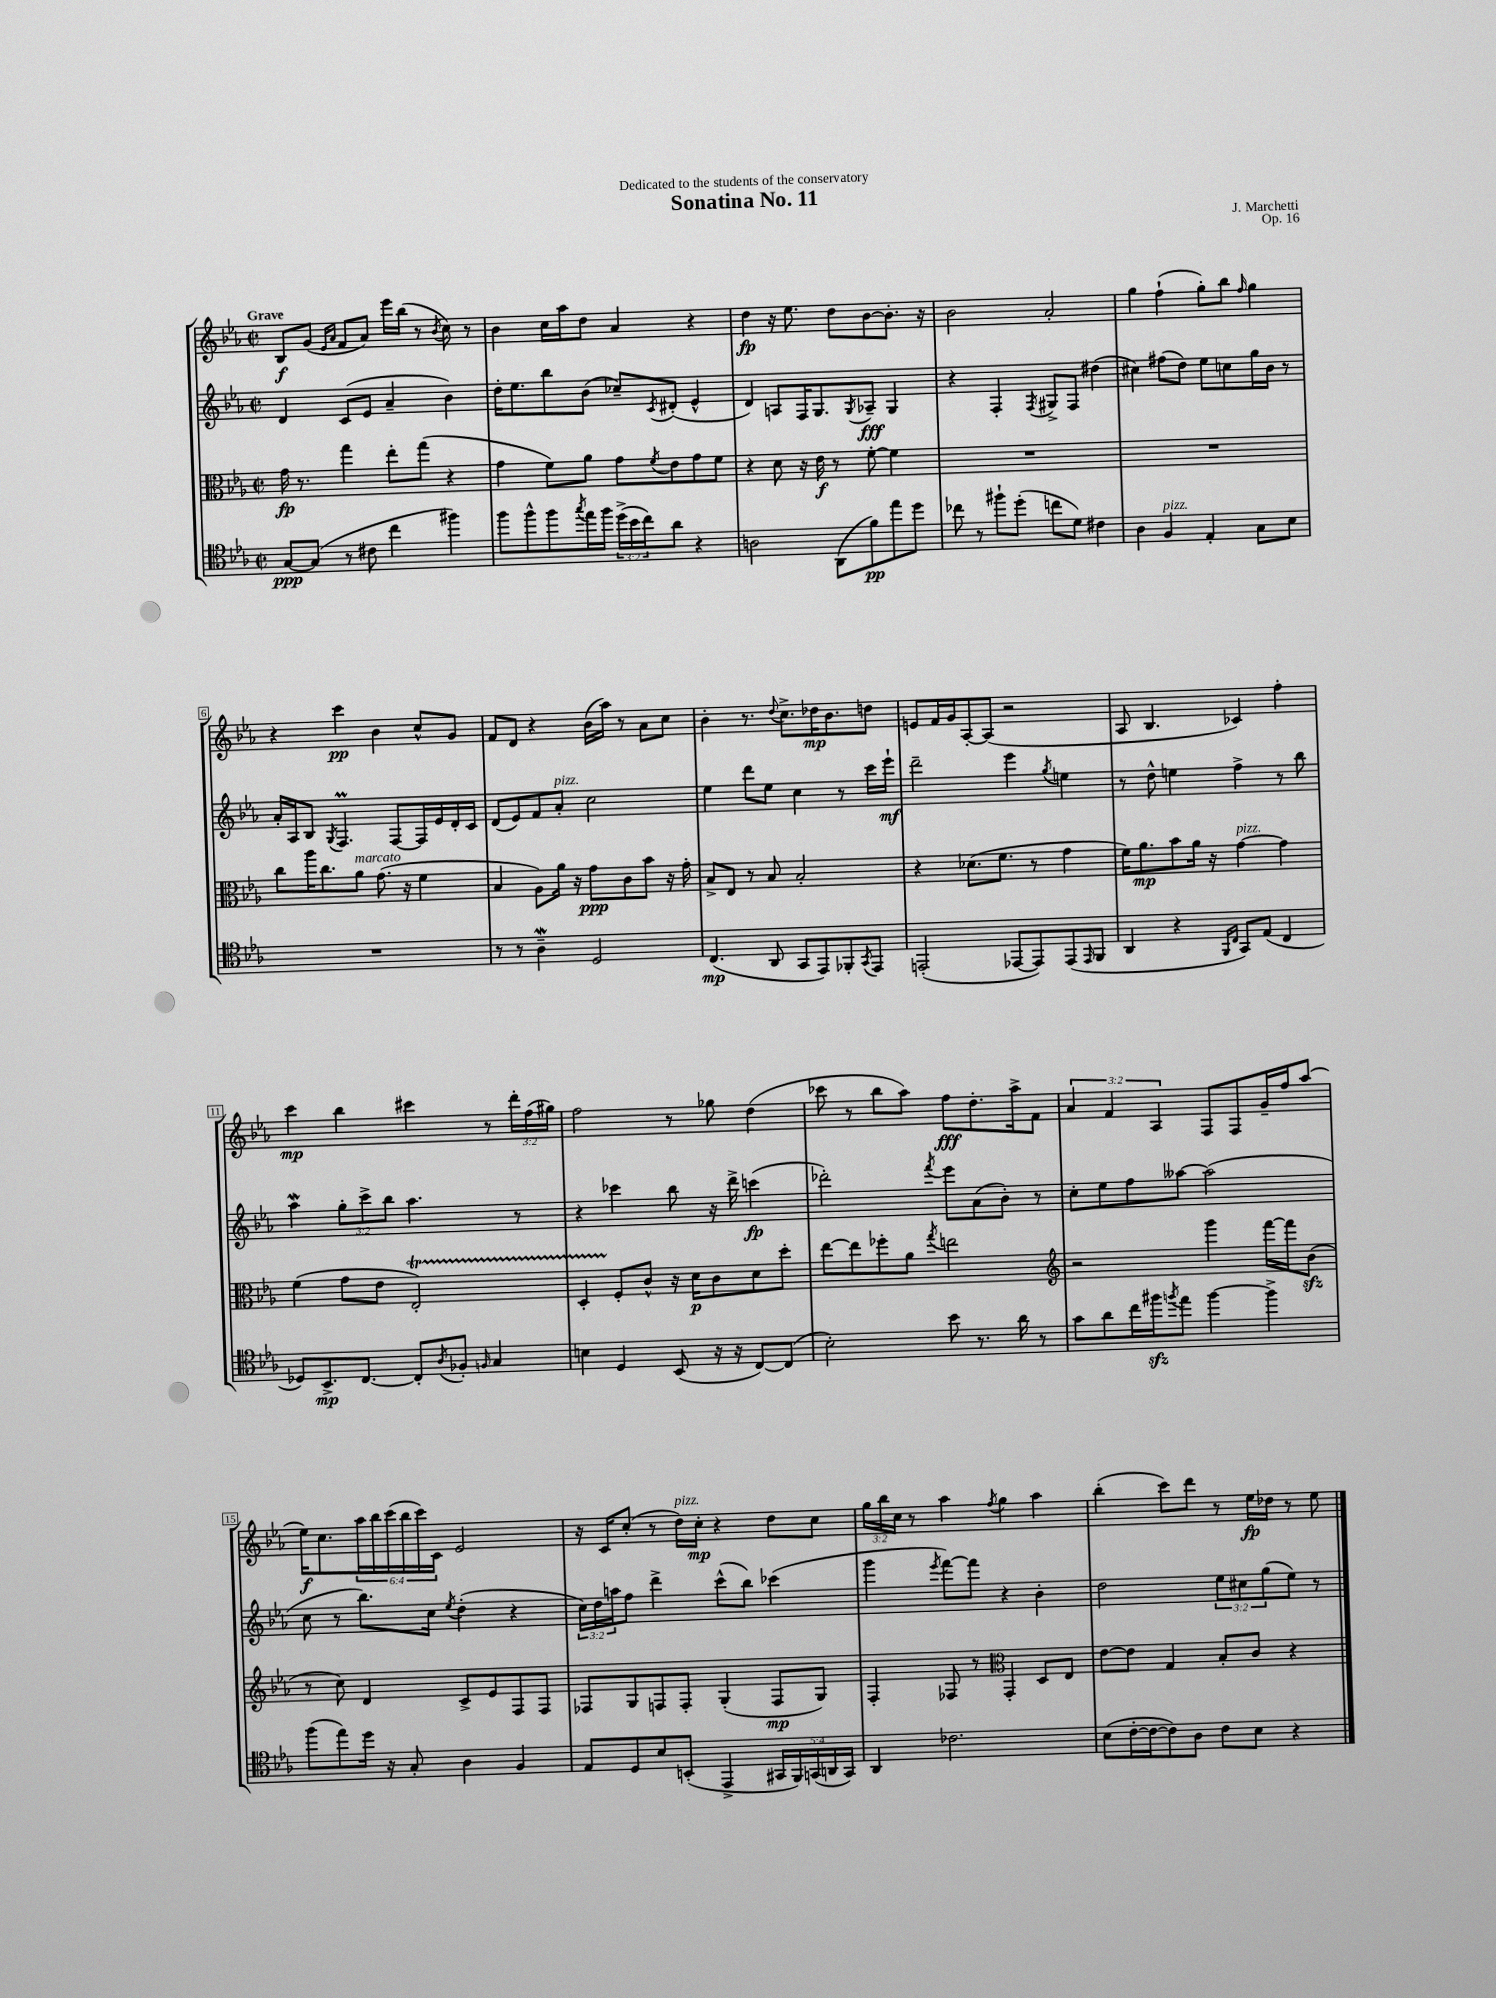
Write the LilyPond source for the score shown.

\header { title = "Sonatina No. 11" composer = "J. Marchetti" dedication = "Dedicated to the students of the conservatory" opus = "Op. 16" }
<<
\new StaffGroup <<
\new Staff = "s0" {
    \clef treble \key ees \major \defaultTimeSignature \time 2/2 \override Staff.TupletNumber.text = #tuplet-number::calc-fraction-text \tempo "Grave"
    bes8\f g'8( \grace { ees'16 aes'16 } f'8 aes'8) ees'''16 bes''16( r8 \acciaccatura { bes'8 } c''8) r8 |
    bes'4 c''16 aes''16 d''8 aes'4 r4 |
    d''4\fp r16 ees''8. d''8 bes'8~ bes'8.-. r16 |
    bes'2 aes'2-. |
    g''4 f''4-!( g''8-.) bes''8 \grace { f''16 } g''4 |
    r4 c'''4\pp bes'4 c''8-^ g'8 |
    f'8 d'8 r4 bes'16( aes''16) r8 aes'8 c''8 |
    bes'4-. r8. \appoggiatura { d''8 } c''8.-> des''16\mp bes'8. d''8 |
    e'8 f'16 g'16 aes8~-. aes8( r2 |
    aes8 bes4. ces'4) f''4-. |
    c'''4\mp bes''4 cis'''4 r8 \tuplet 3/2 { d'''16-. f''16( gis''16) } |
    f''2 r8 ges''8 d''4( |
    ces'''8 r8 bes''8 aes''8) f''8\fff d''8.-. aes''16-> f'8 |
    \tuplet 3/2 { aes'4 f'4 aes4 } f8 f8 g'16-- f''16 aes''8( |
    ees''16\f) c''8. \tuplet 6/4 { aes''16 bes''16 c'''16( bes''16 c'''16) c'16 } ees'2 |
    r16 c'16 c''8-.( r8 d''16^\markup { \italic "pizz." }) c''16-.\mp r4 d''8 c''8 |
    \tuplet 3/2 { g''16 bes''16 c''16 } r8 aes''4 \acciaccatura { f''8 } g''4 aes''4 |
    bes''4-.( c'''8) d'''8 r8 ees''16\fp des''16 r8 ees''8 \bar "|." |
}
\new Staff = "s1" {
    \clef treble \key ees \major \defaultTimeSignature \time 2/2 \override Staff.TupletNumber.text = #tuplet-number::calc-fraction-text
    d'4 c'8( ees'8 aes'4-- bes'4) |
    d''16-. ees''8. bes''8 bes'8( ces''8--) \acciaccatura { c'8 } dis'8-.( ees'4-^ |
    d'4) a8 f16 g8. \acciaccatura { g8 } aes8--\fff g4 |
    r4 f4-. \acciaccatura { f8 } gis8-> f8 dis''4( |
    cis''4) fis''8( d''8) ees''8 c''8 g''16 bes'16 r8 |
    aes'16-. aes16 bes8 \acciaccatura { g8 } f4.\prall f8~ f16 ees'16 d'16-. c'16 |
    d'8( ees'8) f'8 aes'8-.^\markup { \italic "pizz." } c''2 |
    ees''4 d'''8 ees''8 c''4 r8 c'''16 ees'''16-!\mf |
    d'''2-- ees'''4 \acciaccatura { g''8 } e''4 |
    r8 d''8-^ e''4 f''4-> r8 bes''8 |
    aes''4\mordent \tuplet 3/2 { g''8-. c'''8-> bes''8 } aes''4. r8 |
    r4 ces'''4 bes''8 r16 d'''16-> c'''4\fp( |
    des'''2-.) \acciaccatura { f'''8 } ees'''8 aes'8( bes'8-.) r8 |
    c''8-. ees''8 f''8 aeses''8~ aeses''2( |
    c''8 r8 bes''8.) c''16 \acciaccatura { ees''8 } d''4-.( r4 |
    \tuplet 3/2 { c''16) d''16 a''16 } f''8 d'''4-> c'''8-^( bes''8) ces'''4( |
    g'''4 \acciaccatura { ees'''8 } f'''8~) f'''8 r4 bes'4-. |
    d''2 \tuplet 3/2 { ees''8 cis''8 g''8( } ees''8) r8 \bar "|." |
}
\new Staff = "s2" {
    \clef alto \key ees \major \defaultTimeSignature \time 2/2
    g'16\fp r8. g''4 ees''8-. g''8( r4 |
    g'4 f'8) aes'8 g'8 \acciaccatura { f'8 } ees'8 g'8 f'8 |
    r4 d'8 r16 ees'16\f r8 f'8~-. f'4 |
    R1 |
    R1 |
    c''8 aes''16 c''8. aes'8^\markup { \italic "marcato" } g'8.( r16 f'4 |
    bes4 aes8) aes'16 r16 g'8\ppp c'8 bes'8 r16 g'16-. |
    bes8-> ees8 r8 bes8 bes2-. |
    r4 des'8.( f'8. r8 g'4 |
    f'16) aes'8.\mp bes'8 aes'16 r16 g'4~^\markup { \italic "pizz." } g'4 |
    f'4( g'8 ees'8 ees2-.\startTrillSpan) |
    d4-. f8-.\stopTrillSpan c'8-^ r16 d'16\p c'8 d'8 d''8-. |
    ees''8~ ees''8 fes''8-. aes'8 \acciaccatura { g''8 } e''2 |
    \clef treble r2 g'''4 f'''16~ f'''16 bes'8\sfz( |
    r8 c''8) d'4 c'8-> ees'8 f8 f8 |
    fes8 g8 f8 f8-. g4-.( f8\mp g8) |
    f4-. fes8 r8 \clef alto g,4-. d8 ees8 |
    ees'8~ ees'8 g4 bes8-. c'8 r4 \bar "|." |
}
\new Staff = "s3" {
    \clef tenor \key ees \major \defaultTimeSignature \time 2/2 \override Staff.TupletNumber.text = #tuplet-number::calc-fraction-text
    g8~\ppp g8( r8 cis'8 c''4 fis''4) |
    f''8 f''8-^ f''8 \acciaccatura { g''8 } ees''16 f''16 \tuplet 3/2 { d''16->( bes'16 c''16) } aes'8 r4 |
    a2 aes,8( f'8\pp) ees''8 d''8 |
    ces''8 r8 fis''8-! d''8-.( c''8 d'8) cis'4 |
    aes4 f4^\markup { \italic "pizz." } ees4-. g8 bes8 |
    R1 |
    r8 r8 aes4--\mordent d2 |
    c4.\mp( aes,8 g,8 ees,8) fes,8-. \acciaccatura { g,8 } ees,8 |
    e,2-.( ees,8~ ees,8) ees,8( \grace { ees,16 } f,8 |
    aes,4 r4 \grace { f,16 c16 } g,8) ees8( c4 |
    des8) bes,8.->\mp c8.~ c8-. \acciaccatura { aes8 } fes8-. \grace { f16 } g4 |
    b4 d4 bes,8( r16 r16 c8~) c8( |
    bes2-.) bes'8 r8. aes'16 r8 |
    g'8 aes'8 c''16 fis''16\sfz \acciaccatura { f''8 } ees''8 f''4~ f''4-> |
    f''8( ees''8) d''16 r16 g8-. aes4 f4 |
    ees8 d8 bes8 b,8-.( ees,4-> \tuplet 5/4 { gis,16 f,16) g,16( a,16 g,16) } |
    aes,4 ces'2. |
    bes8( c'16~-. c'16~ c'8) aes8 c'8 bes8 r4 \bar "|." |
}
>>
>>
\layout { \context { \Score \override BarNumber.stencil = #(make-stencil-boxer 0.1 0.3 ly:text-interface::print) } }
